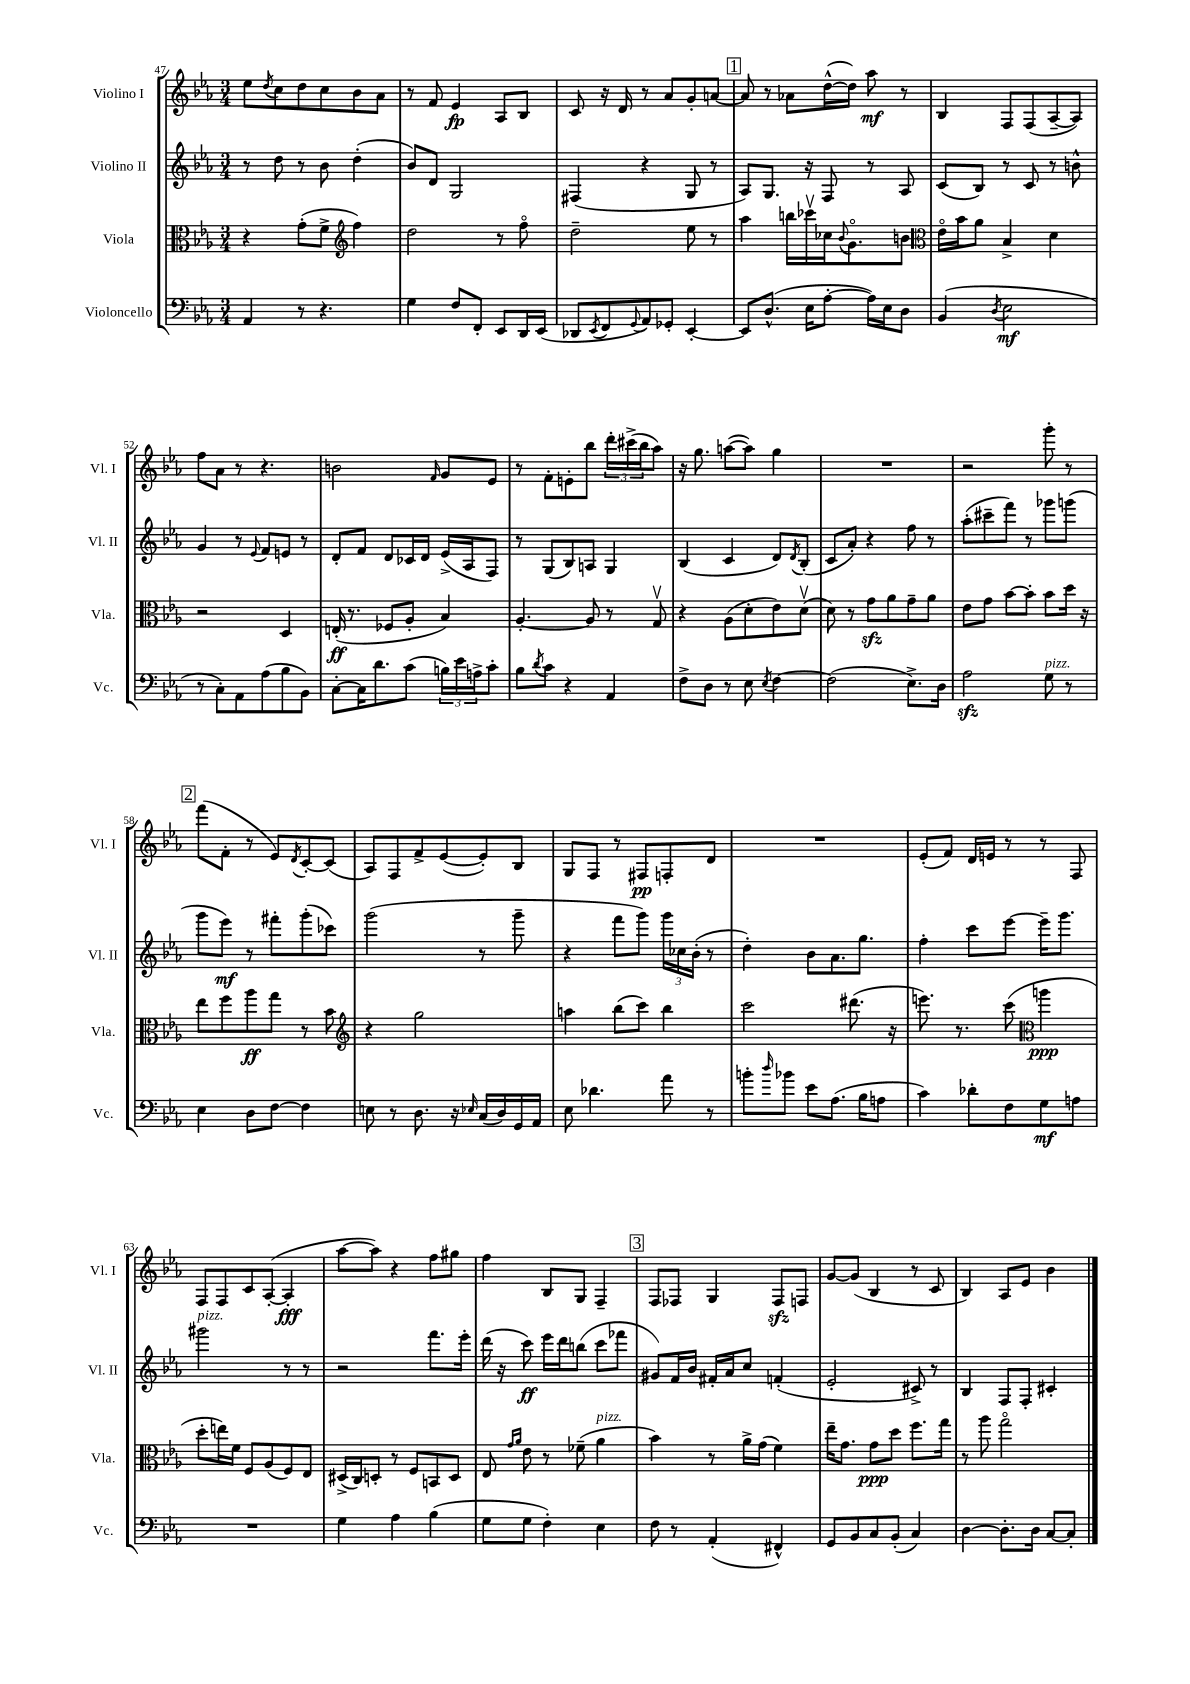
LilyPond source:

<<
\new StaffGroup <<
\new Staff = "s0" \with { instrumentName = "Violino I" shortInstrumentName = "Vl. I" } {
    \clef treble \key ees \major \numericTimeSignature \time 3/4
    ees''8 \acciaccatura { d''8 } c''8 d''8 c''8 bes'8 aes'8 |
    r8 f'8 ees'4\fp aes8 bes8 |
    c'8 r16 d'16 r8 aes'8 g'8-. a'8~ |
    \mark \markup { \box "1" } a'8 r8 aes'8 d''16~-^( d''16) aes''8\mf r8 |
    bes4 f8 f8( aes8~-- aes8) |
    f''8 aes'8 r8 r4. |
    b'2 \grace { f'16 } g'8 ees'8 |
    r8 f'8-. e'8-. bes''8 \tuplet 3/2 { d'''16-. cis'''16->( bes''16 } aes''8) |
    r16 g''8. a''8~( a''8) g''4 |
    R2. |
    r2 g'''8-. r8 |
    \mark \markup { \box "2" } f'''8( f'8-. r8 ees'8) \acciaccatura { d'8 } c'8~-. c'8( |
    aes8) f8 f'8-> ees'8~( ees'8-.) bes8 |
    g8 f8 r8 fis8\pp f8-. d'8 |
    R2. |
    ees'8-.( f'8) d'16 e'16 r8 r8 f8 |
    f8 f8 c'8 aes8~-.( aes4-.\fff |
    aes''8~ aes''8) r4 f''8 gis''8 |
    f''4 bes8 g8 f4-- |
    \mark \markup { \box "3" } f8 fes8 g4 fes8\sfz f8 |
    g'8~ g'8( bes4 r8 c'8 |
    bes4) aes8 ees'8 bes'4 \bar "|." |
}
\new Staff = "s1" \with { instrumentName = "Violino II" shortInstrumentName = "Vl. II" } {
    \clef treble \key ees \major \numericTimeSignature \time 3/4
    r8 d''8 r8 bes'8 d''4-.( |
    bes'8) d'8 g2 |
    fis4( r4 g8 r8 |
    \mark \markup { \box "1" } aes8) g8. r16 f8 r8 aes8 |
    c'8( bes8) r8 c'8 r8 b'8-^ |
    g'4 r8 \appoggiatura { ees'8 } f'8 e'8 r8 |
    d'8-. f'8 d'8 ces'16 d'16 ees'16->( aes16 f8) |
    r8 g8( bes8) a8 g4 |
    bes4( c'4 d'8) \acciaccatura { d'8 } bes8-.( |
    c'8 aes'8-.) r4 f''8 r8 |
    aes''8-.( cis'''8-- f'''8) r8 ges'''8 g'''8( |
    \mark \markup { \box "2" } g'''8 ees'''8\mf) r8 fis'''8-. g'''8-.( ces'''8) |
    g'''2( r8 g'''8-- |
    r4 f'''8 g'''8) \tuplet 3/2 { g'''16 ces''16 bes'16-.( } r8 |
    d''4-.) bes'8 aes'8. g''8. |
    f''4-. c'''8 ees'''8~ ees'''16-- g'''8. |
    gis'''2^\markup { \italic "pizz." } r8 r8 |
    r2 f'''8. ees'''16-. |
    d'''16( r16 c'''8\ff) ees'''16 d'''16 b''8( c'''8 fes'''8 |
    \mark \markup { \box "3" } gis'8) f'16 bes'16 fis'16-. aes'16 c''8 f'4-.( |
    ees'2-. cis'8->) r8 |
    bes4 f8 f8-. cis'4-. \bar "|." |
}
\new Staff = "s2" \with { instrumentName = "Viola" shortInstrumentName = "Vla." } {
    \clef alto \key ees \major \numericTimeSignature \time 3/4
    r4 g'8-.( f'8-> \clef treble f''4) |
    d''2 r8 f''8\flageolet |
    d''2-- ees''8 r8 |
    \mark \markup { \box "1" } aes''4 b''16 ces'''16\upbow ces''16 \appoggiatura { bes'8 } g'8.\flageolet b'8 |
    \clef alto ees'16\flageolet bes'16 aes'8 bes4-> d'4 |
    r2 d4 |
    e16-.\ff( r8. fes8 aes8-. bes4) |
    aes4.~-. aes8 r8 g8\upbow |
    r4 aes8( d'8-. ees'8) d'8\upbow( |
    d'8) r8 g'8\sfz aes'8 g'8-- aes'8 |
    ees'8 g'8 bes'8~ bes'8-. bes'8 d''16 r16 |
    \mark \markup { \box "2" } ees''8 f''8 aes''8\ff g''8 r8 bes'8 |
    \clef treble r4 g''2 |
    a''4 bes''8( c'''8) bes''4 |
    c'''2 dis'''8.( r16 |
    e'''8.) r8. c'''8( \clef alto a''4\ppp |
    d''8-. e''16) f'16 f8 aes8( f8) ees8 |
    dis16->( c16) d8-. r8 f8 b,8 d8 |
    ees8 \grace { g'16 aes'16 } ees'8 r8 fes'8--( aes'4^\markup { \italic "pizz." } |
    \mark \markup { \box "3" } bes'4) r8 aes'16-> g'16( f'4) |
    ees''16-- g'8. g'8\ppp d''8 f''8. g''16 |
    r8 aes''8 g''2\flageolet \bar "|." |
}
\new Staff = "s3" \with { instrumentName = "Violoncello" shortInstrumentName = "Vc." } {
    \clef bass \key ees \major \numericTimeSignature \time 3/4
    aes,4 r8 r4. |
    g4 f8 f,8-. ees,8 d,16 ees,16( |
    des,8 \acciaccatura { ees,8 } f,8 \appoggiatura { g,8 } aes,8) ges,8-. ees,4~-. |
    \mark \markup { \box "1" } ees,8 d8.-^( ees16 aes8~-. aes16) ees16 d8 |
    bes,4( \acciaccatura { d8 } ees2\mf |
    r8 c8-.) aes,8 aes8( bes8 bes,8) |
    c8~-. c16 d'8. c'8( \tuplet 3/2 { b16) ees'16 a16-> } c'8-. |
    bes8 \acciaccatura { d'8 } c'8 r4 aes,4 |
    f8-> d8 r8 ees8 \acciaccatura { ees8 } f4~ |
    f2( ees8.->) d16 |
    aes2\sfz g8^\markup { \italic "pizz." } r8 |
    \mark \markup { \box "2" } ees4 d8 f8~ f4 |
    e8 r8 d8. r16 \grace { ees16 } c16( d16) g,16 aes,16 |
    ees8 des'4. aes'8 r8 |
    b'8-. \grace { d''16 } bes'8 ees'8 aes8.( bes16 a8 |
    c'4) des'8-. f8 g8\mf a8 |
    R2. |
    g4 aes4 bes4( |
    g8 g8 f4-.) ees4 |
    \mark \markup { \box "3" } f8 r8 aes,4-.( fis,4-^) |
    g,8 bes,8 c8 bes,8-.( c4) |
    d4~ d8.-. d16 c8~ c8-. \bar "|." |
}
>>
>>
\layout { \context { \Score currentBarNumber = #47 } }
